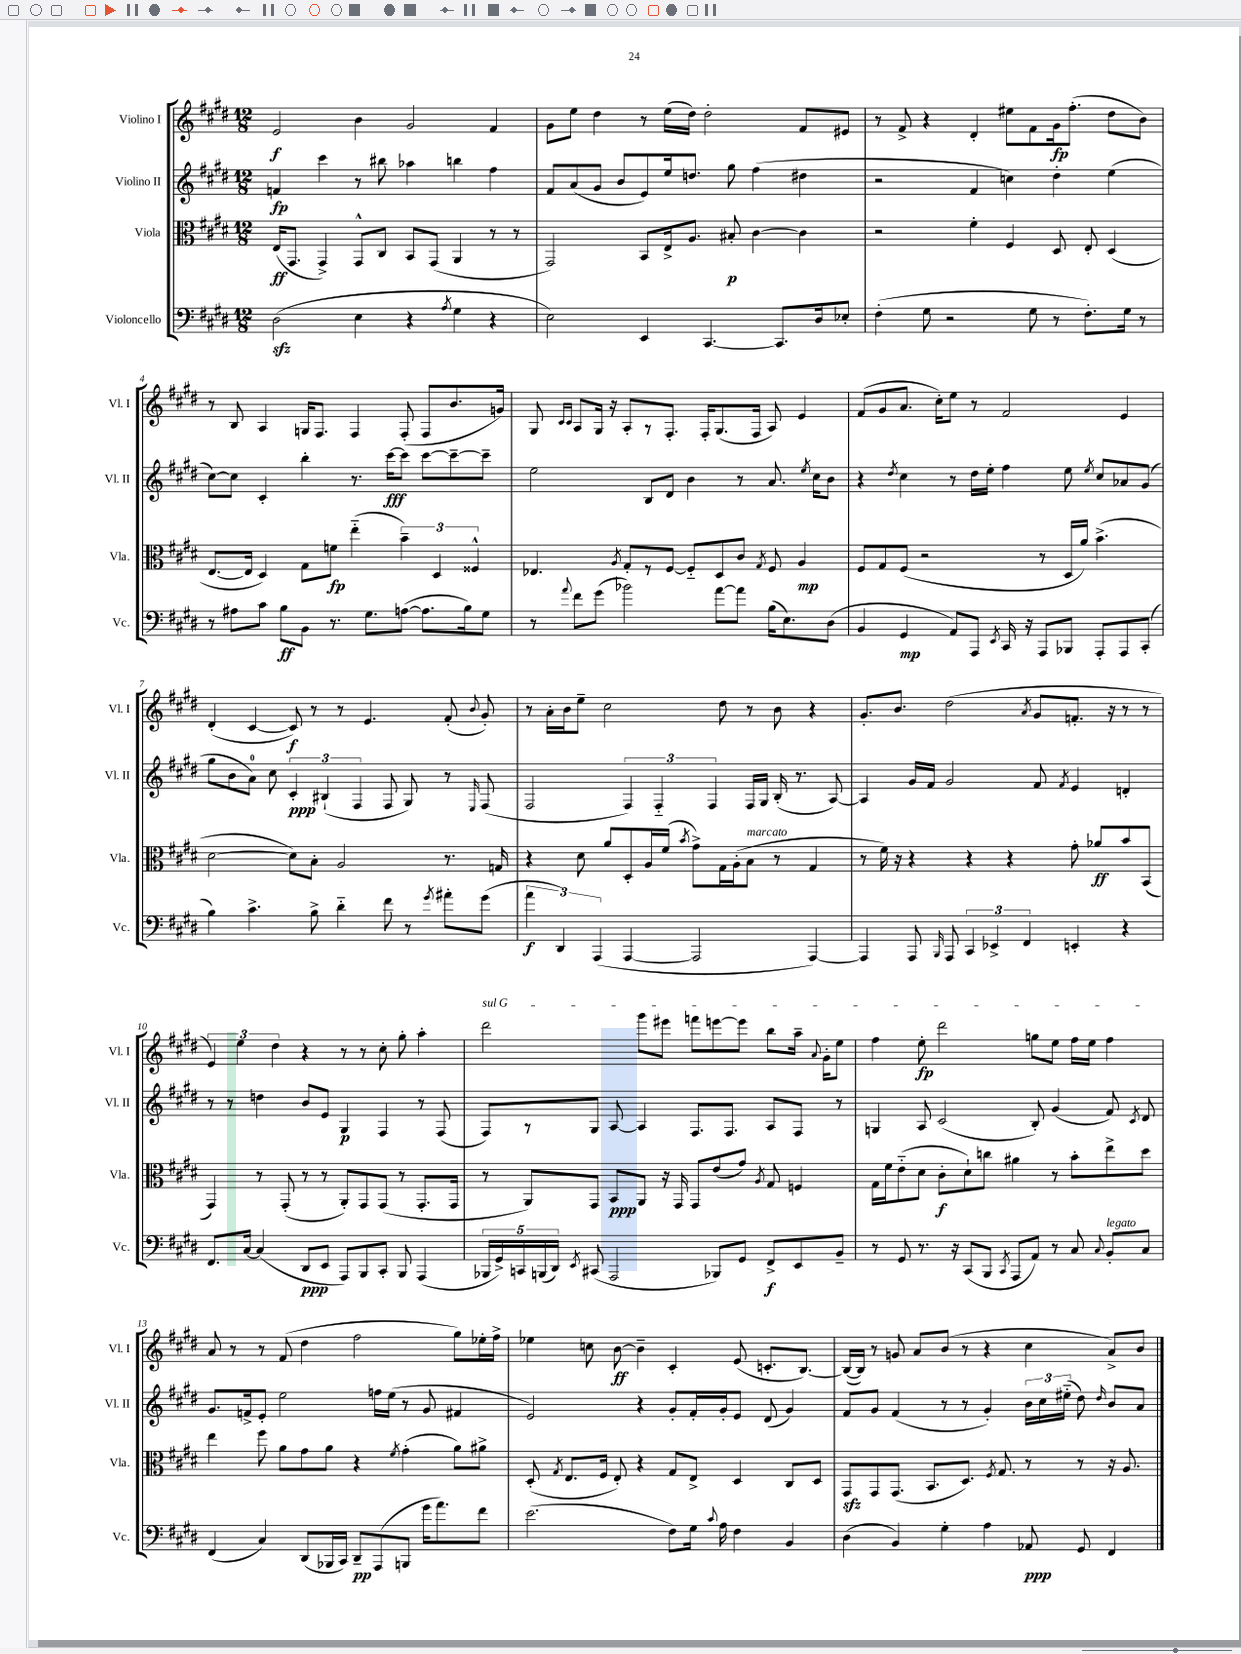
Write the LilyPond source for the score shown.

<<
\new StaffGroup <<
\new Staff = "s0" \with { instrumentName = "Violino I" shortInstrumentName = "Vl. I" } {
    \clef treble \key e \major \numericTimeSignature \time 12/8
    \autoBeamOff e'2\f b'4 gis'2 fis'4 |
    gis'8[ e''8] dis''4 r8 e''16[( dis''16]) dis''2-. fis'8[ eis'8] |
    r8 fis'8-> r4 dis'4-. eis''8[ fis'8 gis'16\fp fis''8.]-.( dis''8[ b'8]) |
    r8 b8 a4 g16[ fis8.] fis4 fis8-.( fis8[ b'8. g'16]) |
    gis8 \grace { cis'16[ cis'16] } a8[ gis16] r16 a8[-. r8 fis8.]-. fis16[-. gis8.( fis16] a8) e'4 |
    fis'8[( gis'8 a'8.] cis''16[-.) e''8] r8 fis'2 e'4 |
    dis'4-.( cis'4~ cis'8\f) r8 r8 e'4. fis'8-.( \appoggiatura { b'8 } gis'8-.) |
    r8 a'16[-. b'16 e''8]-- cis''2 dis''8 r8 b'8 r4 |
    gis'8.[-. b'8.] dis''2( \acciaccatura { a'8 } gis'8[ f'8.]-. r16 r8 r8 |
    \tuplet 3/2 { e'4) e''4 dis''4 } r4 r8 r8 cis''8-. gis''8-. a''4-. |
    \once \override TextSpanner.bound-details.left.text = \markup { \italic "sul G" } dis'''2\startTextSpan gis'''8[ eis'''8] f'''8[ e'''8~ e'''8] b''8[ a''16]-- \appoggiatura { a'8 } gis'16[-. e''8] |
    fis''4 e''8-.\fp dis'''2 g''8[ e''8] fis''16[ e''16] fis''4\stopTextSpan |
    a'8 r8 r8 fis'8( dis''4 fis''2 gis''8[) ees''16-. fis''16]-> |
    ees''4 c''8 b'8~\ff b'4-- cis'4-. e'8( c'8.[-. b8.]~) |
    b16[~( b16]) r8 g'8 a'8[ b'8]( r8 r4 cis''4 a'8[->) b'8] \bar "|." |
}
\new Staff = "s1" \with { instrumentName = "Violino II" shortInstrumentName = "Vl. II" } {
    \clef treble \key e \major \numericTimeSignature \time 12/8
    \autoBeamOff f'4\fp cis'''4 r8 bis''8 aes''4 b''4 fis''4 |
    fis'8[ a'8( gis'8] b'8[ e'8) e''16 d''8.] gis''8 fis''4( dis''4 |
    r2 fis'4 c''4) dis''4-. e''4( |
    cis''8[~) cis''8] cis'4-. b''4-. r8. cis'''16[~\fff cis'''8] cis'''8[~ cis'''8~-- cis'''8]-- |
    e''2 b8[ dis'8] b'4 r8 a'8. \acciaccatura { e''8 } cis''16[ b'8] |
    r4 \acciaccatura { dis''8 } cis''4 r8 dis''16[ e''16]-. fis''4 e''8 \acciaccatura { e''8 } cis''8[ aes'8 gis'8]( |
    gis''8[ b'8 a'8]-0) cis''8 \tuplet 3/2 { cis'4-.\ppp bis4-!( fis4 } fis8 gis8) r8 \grace { e16 } fis8( |
    fis2 \tuplet 3/2 { fis4) fis4-_ fis4 } fis16[ gis16] b16-.( r8. a8~) |
    a4 gis'16[ fis'16] gis'2 fis'8 \acciaccatura { fis'8 } e'4 d'4-. |
    r8 r8 d''4 b'8[ e'8] gis4\p fis4 r8 fis8( |
    fis8[) r8 gis8] a8~ a4 fis8.[ fis8.] a8[ fis8] r8 |
    g4 a8 cis'2( b8-.) gis'4( fis'8) \acciaccatura { cis'8 } dis'8 |
    gis'8.[ f'16-> e'8]-. e''2 f''16[ e''16]( r8 gis'8 fis'4 |
    e'2) r4 gis'8[-. fis'16-. gis'16-. e'8] dis'8( gis'4) |
    fis'8[ gis'8] fis'4( r8 r8 gis'4-.) \tuplet 3/2 { b'16[ cis''16 eis''16]-_( } dis''8) \grace { dis''16 } b'8[ a'8] \bar "|." |
}
\new Staff = "s2" \with { instrumentName = "Viola" shortInstrumentName = "Vla." } {
    \clef alto \key e \major \numericTimeSignature \time 12/8
    \autoBeamOff e16[\ff( gis,8.] gis,4->) gis,8[-^ cis8] b,8[ gis,8]( a,4 r8 r8 |
    gis,2) b,8[ e16-> a8.] bis8-.\p cis'4~ cis'4 |
    r2 fis'4-. fis4 dis8 e8-. dis4( |
    e8.[~ e16] dis4) gis8[ f'8]\fp e''4-_( \tuplet 3/2 { b'4--) dis4 fisis4-^ } |
    ees4. \acciaccatura { a8 } gis8[-. r8 fis8]~ fis8[-_ dis8 cis'8] \acciaccatura { gis8 } fis8 a4\mp |
    fis8[ gis8 fis8]( r2 r8 dis16[ a'16]) b'4.->( |
    dis'2~ dis'8[) b8]-. a2 r8. g16 |
    r4 dis'8 a'8[ dis8-. a16 fis'16]( \acciaccatura { b'8 } gis'8[->) gis16 a16-.( b8]^\markup { \italic "marcato" } r8 gis4 |
    r8 fis'16) r16 r4 r4 r4 gis'8-. aes'8[\ff b'8 b,8]( |
    gis,4) r8 gis,8-.( r8 r8 a,8[-.) gis,8 gis,8]( r8 gis,8.[-. gis,16] |
    r8 a,8[) gis,8] b,8[\ppp a,8] r16 gis,16 gis,8[ e'8( gis'8]) \acciaccatura { a8 } gis8 f4 |
    gis16[ fis'16 e'8-_( dis'8] cis'8[-.\f dis'8-!) c''8] ais'4 r8 b'8[-. e''8-> dis''8] |
    e''4 fis''8 a'8[ gis'8 a'8] r4 \acciaccatura { fis'8 } gis'4-.( a'8[) ais'8]-> |
    dis8-.( \acciaccatura { gis8 } e8.[ fis16] e8-.) r4 gis8[ e8]-> dis4 cis8[ dis8] |
    gis,8[\sfz gis,8 gis,8.]( b,8.[ dis8.]) \acciaccatura { fis8 } gis8. r8 r8 r16 a8. \bar "|." |
}
\new Staff = "s3" \with { instrumentName = "Violoncello" shortInstrumentName = "Vc." } {
    \clef bass \key e \major \numericTimeSignature \time 12/8
    \autoBeamOff dis2\sfz( e4 r4 \acciaccatura { a8 } gis4 r4 |
    e2) e,4 cis,4.~ cis,8.[ dis16 ees8]-. |
    fis4-.( gis8 r2 gis8 r8 fis8.[-.) gis16] r8 |
    r8 ais8[ cis'8] b8[\ff b,8] r8. gis8.[ a8]~( a8.[ b16) gis8] |
    r8 \appoggiatura { a'8 } fis'8[ gis'8]( bes'2) a'8[~ a'8] b16[( e8.) dis8]( |
    b,4 gis,4\mp a,8[) a,,8] \acciaccatura { e,8 } cis,16 r16 a,,8[ bes,,8] a,,8[-. a,,8 cis,8]-.( |
    b4) cis'4.-> b8-> dis'4-_ fis'8 r8 \acciaccatura { gis'8 } ais'8[-. gis'8]( |
    \tuplet 3/2 { a'4\f dis,4) a,,4( } a,,4~ a,,2 a,,4~) |
    a,,4 a,,8 \grace { b,,16 } a,,8 \tuplet 3/2 { cis,4 ees,4-> fis,4 } e,4-. r4 |
    fis,8.[ cis16]~ cis4( dis,8[\ppp e,8] a,,8[) b,,8 cis,8]-. b,,8 a,,4( |
    \tuplet 5/4 { bes,,16[ gis,16->) c,16 b,,16( dis,16]) } \acciaccatura { e,8 } cis,8( a,,2 bes,,8[) gis,8] fis,8[->\f e,8 b,8]-- |
    r8 gis,8 r8. r16 cis,8[( b,,8] \acciaccatura { cis,8 } a,,8[ a,8]) r8 cis8 \appoggiatura { cis8 } b,8[-.^\markup { \italic "legato" } cis8] |
    fis,4( cis4) dis,8[( bes,,16 cis,16]) dis,8[--\pp a,,8( b,,8] gis'16[ a'8.) fis'8] |
    e'2.( fis8[) gis16] \appoggiatura { cis'8 } a16 fis4 b,4 |
    dis4( b,4) gis4-. a4 aes,8\ppp gis,8 fis,4 \bar "|." |
}
>>
>>
